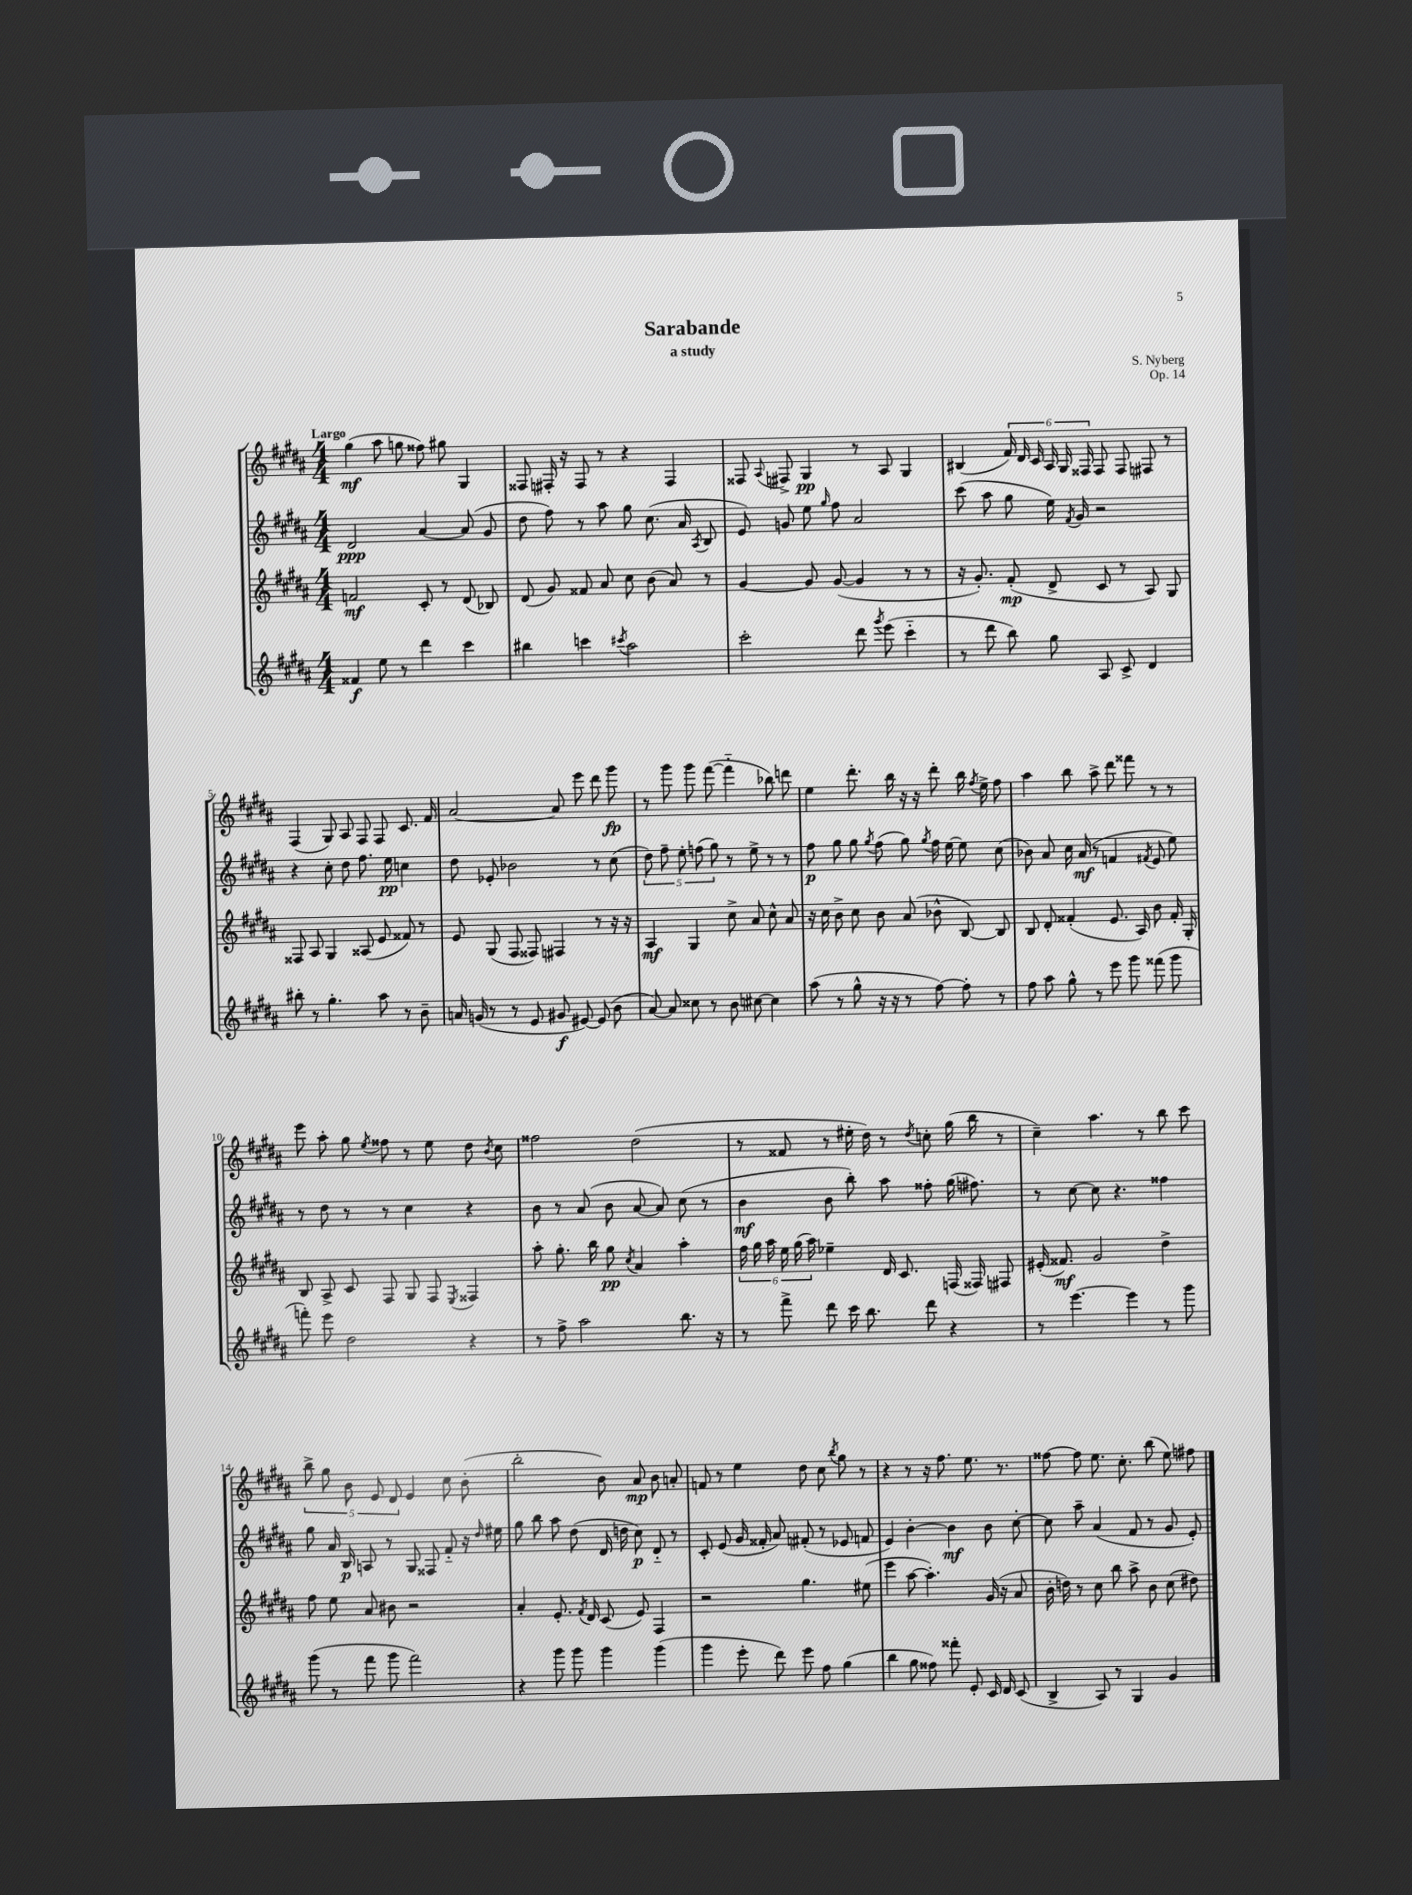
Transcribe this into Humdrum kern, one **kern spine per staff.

**kern	**dynam	**kern	**dynam	**kern	**dynam	**kern	**dynam
*part4	*part4	*part3	*part3	*part2	*part2	*part1	*part1
*staff4	*staff4	*staff3	*staff3	*staff2	*staff2	*staff1	*staff1
*clefG2	*	*clefG2	*	*clefG2	*	*clefG2	*
*k[f#c#g#d#a#]	*	*k[f#c#g#d#a#]	*	*k[f#c#g#d#a#]	*	*k[f#c#g#d#a#]	*
*M4/4	*	*M4/4	*	*M4/4	*	*M4/4	*
=1	=1	=1	=1	=1	=1	=1	=1
!	!	!	!	!	!	!LO:TX:a:B:t=Largo	!
4f##X/	f	2fn/	mf	2d#/	ppp	(4gg#\	mf
8ee\	.	.	.	.	.	8aa#\	.
8r	.	.	.	.	.	8ggn\	.
4ddd#\	.	8c#'/	.	[4a#/	.	8ff##X\)	.
.	.	8r	.	.	.	8gg#X\	.
4ccc#\	.	(8d#/	.	(8a#/]	.	4G#/	.
.	.	8B-X/)	.	8g#/	.	.	.
=2	=2	=2	=2	=2	=2	=2	=2
4bb#X\	.	(8d#/	.	8dd#\	.	8F##X/	.
.	.	8g#/)	.	8ff#\)	.	16F#X'/	.
.	.	.	.	.	.	16r	.
4cccn\	.	8f##X/	.	8r	.	8F#/	.
.	.	8a#/	.	8aa#\	.	8r	.
8qccc#X/	.	.	.	.	.	.	.
2aa#\	.	8cc#\	.	8gg#\	.	4r	.
.	.	(8b\	.	(8.cc#\	.	.	.
.	.	8a#/)	.	.	.	4F#/	.
.	.	.	.	16a#/	.	.	.
.	.	.	.	8qA#/	.	.	.
.	.	8r	.	8B/	.	.	.
=3	=3	=3	=3	=3	=3	=3	=3
2ccc#'\	.	[4g#/	.	8e/)	.	8F##X/	.
.	.	.	.	.	.	8qqA#/	.
.	.	.	.	8gn/	.	8F#X^/	.
.	.	8g#/]	.	8ee\	.	4G#/	pp
.	.	.	.	16qqgg#/	.	.	.
.	.	([8g#/	.	8ff#\	.	.	.
8ddd#\	.	4g#/]	.	2a#/	.	8r	.
8qggg#/	.	.	.	.	.	.	.
(8eee\	.	.	.	.	.	8A#/	.
4ccc#\	.	8r	.	.	.	4G#/	.
.	.	8r	.	.	.	.	.
=4	=4	=4	=4	=4	=4	=4	=4
8r	.	16r	.	(8ccc#\	.	(4B#X/	.
.	.	8.g#'/)	.	.	.	.	.
8ddd#\	.	.	.	8aa#\	.	.	.
8bb\)	.	(8f#'/	mp	8gg#\	.	24f#/)	.
.	.	.	.	.	.	24d#/	.
.	.	.	.	.	.	24c#/	.
8gg#\	.	8d#^/	.	16ee\)	.	24A#/	.
.	.	.	.	.	.	24G#/	.
.	.	.	.	8qf#/	.	.	.
.	.	.	.	16g#/	.	.	.
.	.	.	.	.	.	24F##X/	.
8A#/	.	8c#/	.	2r	.	8F##/	.
8c#^/	.	8r	.	.	.	8F##/	.
4d#/	.	8A#/)	.	.	.	8F#X/	.
.	.	8G#/	.	.	.	8r	.
!!LO:LB:g=z
=5	=5	=5	=5	=5	=5	=5	=5
8bb#X'\	.	8F##X/	.	4r	.	(4F#/	.
8r	.	8A#/	.	.	.	.	.
4.gg#'\	.	4G#/	.	8cc#'\	.	8G#/)	.
.	.	.	.	8dd#\	.	8A#/	.
.	.	(8A##X/	.	8.ff#\	.	8F#/	.
8aa#\	.	8e/	.	.	.	8F#/	.
.	.	.	.	16ee\	pp	.	.
8r	.	8f##X/)	.	4ccn\	.	8.c#/	.
8b~\	.	8r	.	.	.	.	.
.	.	.	.	.	.	16f#/	.
=6	=6	=6	=6	=6	=6	=6	=6
16an/	.	8e/	.	8dd#\	.	[2a#/	.
(16gn/	.	.	.	.	.	.	.
8r	.	(8G#/	.	8e-X'/	.	.	.
8r	.	8F#/	.	2b-X\	.	.	.
8e/	.	8F##X/)	.	.	.	.	.
8g#X/	f	4F#X/	.	.	.	8a#/]	.
[8e#X/)	.	.	.	.	.	8eee\	.
(8e#/]	.	8r	.	8r	.	8ddd#\	.
8b\	.	16r	.	(8cc#\	.	8ggg#\	fp
.	.	16r	.	.	.	.	.
=7	=7	=7	=7	=7	=7	=7	=7
[8a#/)	.	4A#/	mf	10dd#\)	.	8r	.
.	.	.	.	10ff#~\	.	.	.
8a#/]	.	.	.	.	.	8ggg#\	.
.	.	.	.	10ee'\	.	.	.
8cc##X\	.	4G#/	.	.	.	8ggg#\	.
.	.	.	.	(10ffn\	.	.	.
8r	.	.	.	.	.	([8fff#\	.
.	.	.	.	10gg#\)	.	.	.
8b\	.	8cc#^\	.	8r	.	4fff#\]	.
[8cc#X\	.	8a#/	.	8ee^\	.	.	.
4cc#\]	.	8cc#^^\	.	8r	.	8bb-X\)	.
.	.	8a#/	.	8r	.	8dddn\	.
=8	=8	=8	=8	=8	=8	=8	=8
(8aa#\	.	16r	.	8ff#\	p	4ee\	.
.	.	16cc#\	.	.	.	.	.
8r	.	8b^\	.	8gg#\	.	.	.
8gg#^^\	.	8cc#\	.	8gg#\	.	8.ddd#'\	.
.	.	.	.	8qgg#/	.	.	.
16r	.	8b\	.	(8ff#\	.	.	.
16r	.	.	.	.	.	16bb\	.
8r	.	(8a#/	.	8gg#\)	.	16r	.
.	.	.	.	.	.	16r	.
.	.	.	.	8qgg#/	.	.	.
[8ff#\)	.	8b-X^^\	.	16ff#\	.	8ddd#'\	.
.	.	.	.	[16ee\	.	.	.
8ff#'\]	.	[8B/)	.	8ee\]	.	16bb\	.
.	.	.	.	.	.	8qff#/	.
.	.	.	.	.	.	16ee^\	.
8r	.	8B/]	.	(8cc#\	.	8ff#\	.
=9	=9	=9	=9	=9	=9	=9	=9
8ff#\	.	8B/	.	8b-X\)	.	4aa#\	.
8aa#\	.	8d#'/	.	8a#/	.	.	.
8gg#^^\	.	(4f##X'/	.	16cc#\	.	8bb\	.
.	.	.	.	(16a#/	mf	.	.
8r	.	.	.	8r	.	8aa#^\	.
8eee\	.	8.e/	.	4fn/	.	8ddd#\	.
8ggg#\	.	.	.	.	.	8fff##X\	.
.	.	16A#/)	.	.	.	.	.
.	.	.	.	8qf#X/	.	.	.
(8fff##X\	.	8b\	.	8e/	.	8r	.
8ggg#\	.	16f##'/	.	8ee\)	.	8r	.
.	.	16G#'/	.	.	.	.	.
!!LO:LB:g=z
=10	=10	=10	=10	=10	=10	=10	=10
8fffn'\)	.	8B/	.	8r	.	8eee\	.
8eee\	.	8A#^/	.	8dd#\	.	8aa#'\	.
2dd#\	.	8c#/	.	8r	.	8gg#\	.
.	.	.	.	.	.	8qee/	.
.	.	8F#/	.	8r	.	8ff##X\	.
.	.	8G#/	.	4cc#\	.	8r	.
.	.	8F#/	.	.	.	8ee\	.
.	.	8qE/	.	.	.	.	.
4r	.	4F##X/	.	4r	.	8dd#\	.
.	.	.	.	.	.	8qb/	.
.	.	.	.	.	.	8cc#\	.
=11	=11	=11	=11	=11	=11	=11	=11
8r	.	8aa#'\	.	8b\	.	2ff##X\	.
8ff#^\	.	8.gg#'\	.	8r	.	.	.
2aa#\	.	.	.	(8a#/	.	.	.
.	.	16bb\	.	.	.	.	.
.	.	8gg#\	pp	8b\	.	.	.
.	.	8qcc#/	.	.	.	.	.
.	.	4a#/	.	[8a#/	.	(2dd#\	.
.	.	.	.	8a#/])	.	.	.
8.bb\	.	4aa#'\	.	(8cc#\	.	.	.
.	.	.	.	8r	.	.	.
16r	.	.	.	.	.	.	.
=12	=12	=12	=12	=12	=12	=12	=12
8r	.	24ff#\	.	4b\	mf	8r	.
.	.	24gg#\	.	.	.	.	.
.	.	24aa#\	.	.	.	.	.
8fff#^\	.	24ee\	.	.	.	8f##X/	.
.	.	(24gg#\	.	.	.	.	.
.	.	24aa#\)	.	.	.	.	.
8ddd#\	.	4ee-X~\	.	8b\	.	8r	.
16ccc#\	.	.	.	8bb'\)	.	16ee#X'\	.
8.bb\	.	.	.	.	.	16dd#\)	.
.	.	16d#/	.	8aa#\	.	8r	.
.	.	8.c#/	.	.	.	.	.
.	.	.	.	.	.	8qdd#/	.
8ddd#\	.	.	.	8ff##X'\	.	8ccn'\	.
4r	.	(16Fn/	.	(16gg#\	.	(16gg#\	.
.	.	16F##X/)	.	8.ff#X\)	.	16bb\	.
.	.	8F#X/	.	.	.	8r	.
=13	=13	=13	=13	=13	=13	=13	=13
8r	.	(16e#X'/	.	8r	.	4cc#~\)	.
.	.	8.f##X/)	mf	.	.	.	.
[4.eee\	.	.	.	[8cc#\	.	.	.
.	.	2g#/	.	8cc#\]	.	4.aa#\	.
.	.	.	.	4.r	.	.	.
4eee\]	.	.	.	.	.	.	.
.	.	.	.	.	.	8r	.
8r	.	4dd#^\	.	4ff##X\	.	8bb\	.
8ggg#\	.	.	.	.	.	8ccc#\	.
!!LO:LB:g=z
=14	=14	=14	=14	=14	=14	=14	=14
(8ggg#\	.	8ff#\	.	8gg#\	.	10bb^\	.
.	.	.	.	.	.	10gg#\	.
8r	.	8ee\	.	16a#/	.	.	.
.	.	.	.	16B/	p	.	.
.	.	.	.	.	.	10b\	.
8fff#\	.	8a#/	.	8An/	.	.	.
.	.	.	.	.	.	10e/	.
8ggg#\	.	8b#X\	.	8r	.	.	.
.	.	.	.	.	.	10d#/	.
2fff#\)	.	2r	.	8G#/	.	4e/	.
.	.	.	.	8F##X/	.	.	.
.	.	.	.	8f#/	.	8cc#\	.
.	.	.	.	16r	.	(8b'\	.
.	.	.	.	16qqdd#/	.	.	.
.	.	.	.	16ee#X\	.	.	.
=15	=15	=15	=15	=15	=15	=15	=15
4r	.	4a#'/	.	8gg#\	.	2bb'\	.
.	.	.	.	8bb\	.	.	.
8ggg#\	.	8.e'/	.	8aa#\	.	.	.
8ggg#\	.	.	.	(8dd#\	.	.	.
.	.	8qf#/	.	.	.	.	.
.	.	16d#/	.	.	.	.	.
4ggg#\	.	(8c#/	.	16d#/	.	8b\)	.
.	.	.	.	16ddn\	.	.	.
.	.	8e/)	.	8cc#\)	p	8a#/	mp
(4ggg#\	.	4F#/	.	8d#/	.	8b\	.
.	.	.	.	8r	.	8an'/	.
=16	=16	=16	=16	=16	=16	=16	=16
4ggg#\	.	2r	.	8c#'/	.	8fn/	.
.	.	.	.	(8e/	.	8r	.
8eee'\	.	.	.	16g#/	.	4ee\	.
.	.	.	.	16f##X'/	.	.	.
8ddd#\)	.	.	.	8a#/)	.	.	.
8eee\	.	4.gg#\	.	(8f#X'/	.	8dd#\	.
8ff#\	.	.	.	8r	.	8cc#\	.
.	.	.	.	.	.	8qbb/	.
(4gg#\	.	.	.	8e-X/	.	8gg#\	.
.	.	(8ee#X\	.	8fn/	.	8r	.
=17	=17	=17	=17	=17	=17	=17	=17
4bb\	.	4eee\	.	4e/)	.	4r	.
8gg#\	.	[8aa#\	.	[4b'\	.	8r	.
8ff##X\)	.	4.aa#'\])	.	.	.	16r	.
.	.	.	.	.	.	8.ff#\	.
8fff##X'\	.	.	.	4b\]	mf	.	.
8e'/	.	.	.	.	.	8.ee\	.
16c#/	.	(16g#/	.	8b\	.	.	.
16d#/	.	16r	.	.	.	8.r	.
(8c#/	.	8a#/	.	[8cc#'\	.	.	.
=18	=18	=18	=18	=18	=18	=18	=18
4B^/	.	16b'\	.	8cc#\]	.	[8ff##X\	.
.	.	16ddn\)	.	.	.	.	.
.	.	8r	.	8aa#~\	.	8ff##\]	.
8A#/)	.	8cc#\	.	(4a#/	.	8.ee\	.
8r	.	8bb\	.	.	.	.	.
.	.	.	.	.	.	8.cc#'\	.
4G#/	.	8aa#^\	.	8f#/	.	.	.
.	.	8b\	.	8r	.	(8bb\	.
4g#/	.	(8cc#\	.	8g#/	.	8ee\)	.
.	.	8dd#X\)	.	8e'/)	.	8ff#X\	.
==	==	==	==	==	==	==	==
*-	*-	*-	*-	*-	*-	*-	*-
